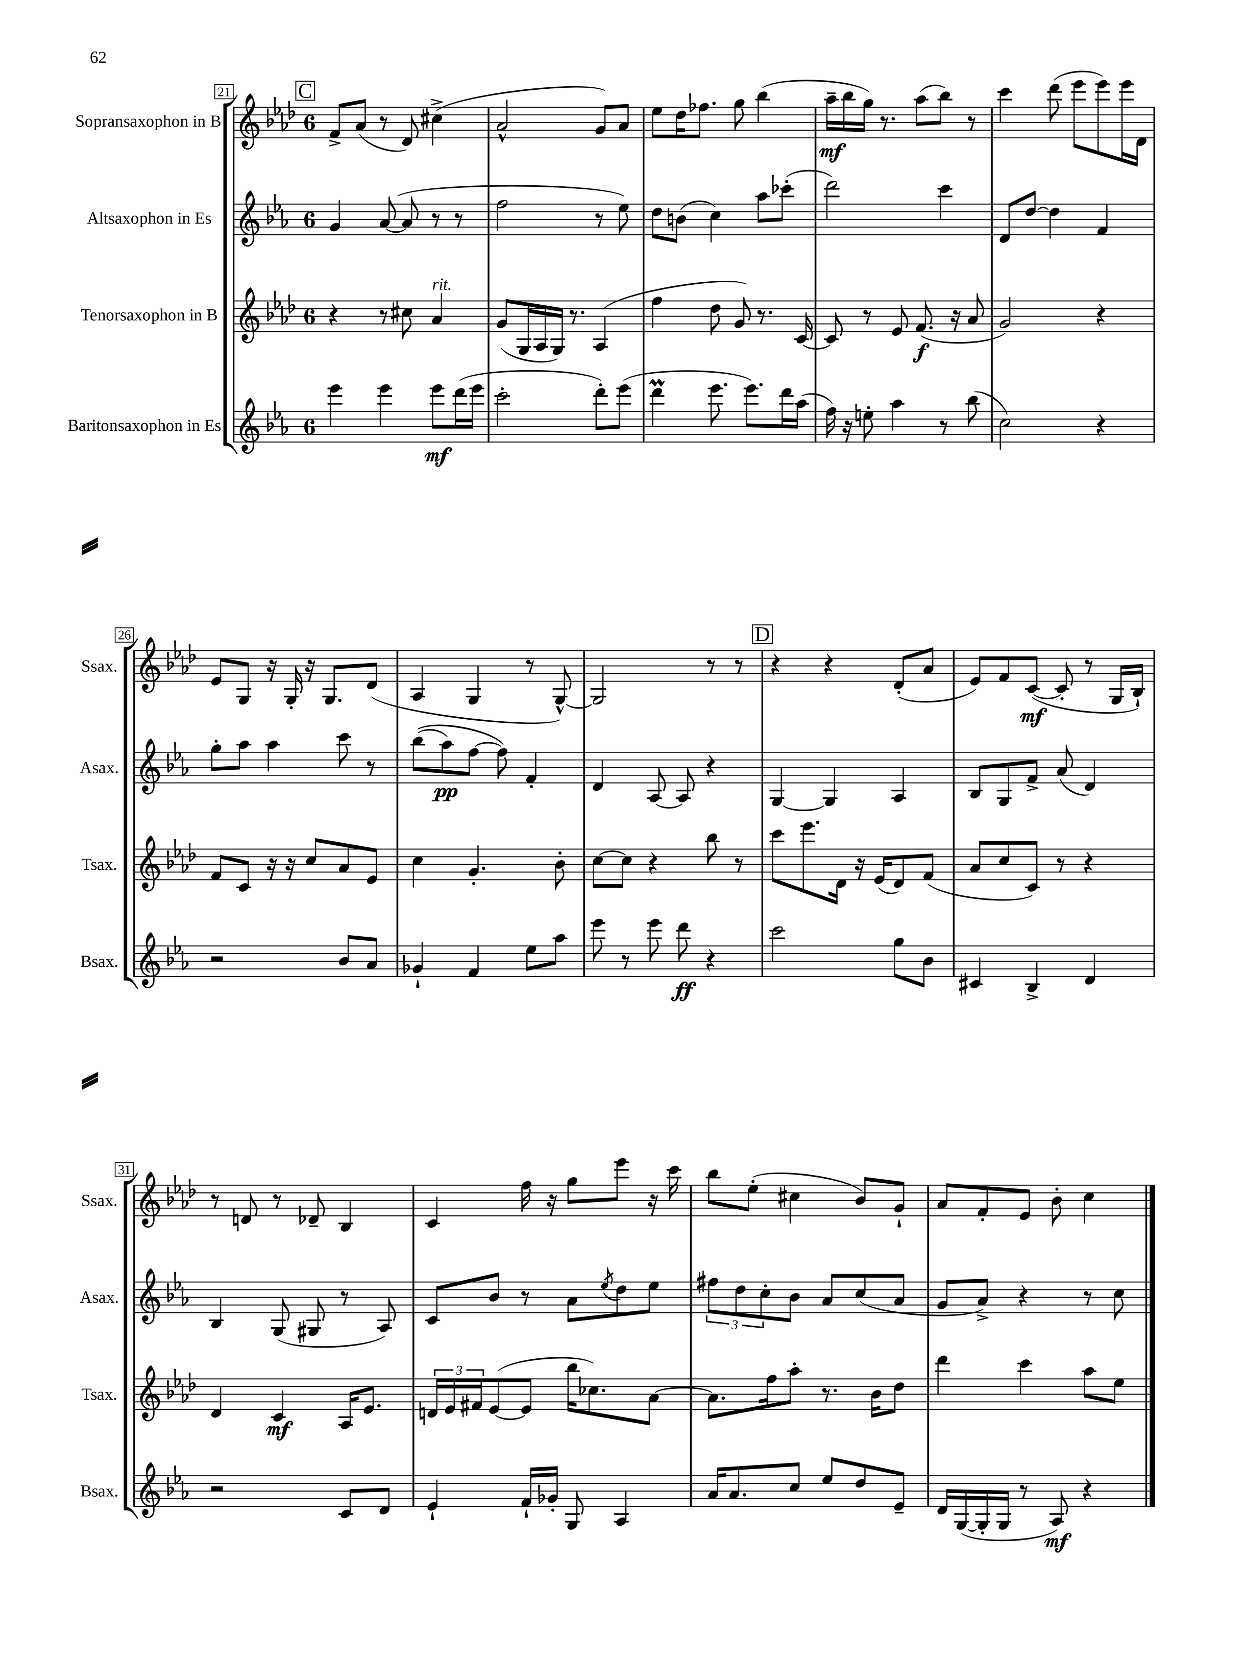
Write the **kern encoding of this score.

**kern	**dynam	**kern	**dynam	**kern	**dynam	**kern	**dynam
*part4	*part4	*part3	*part3	*part2	*part2	*part1	*part1
*staff4	*staff4	*staff3	*staff3	*staff2	*staff2	*staff1	*staff1
*I"Baritonsaxophon in Es	*	*I"Tenorsaxophon in B	*	*I"Altsaxophon in Es	*	*I"Sopransaxophon in B	*
*I'Bsax.	*	*I'Tsax.	*	*I'Asax.	*	*I'Ssax.	*
*clefG2	*	*clefG2	*	*clefG2	*	*clefG2	*
*k[b-e-a-]	*	*k[b-e-a-d-]	*	*k[b-e-a-]	*	*k[b-e-a-d-]	*
*M6/8	*	*M6/8	*	*M6/8	*	*M6/8	*
!!LO:REH:place=s1:t=C
=21	=21	=21	=21	=21	=21	=21	=21
4eee-\	.	4r	.	4g/	.	8f^/L	.
.	.	.	.	.	.	(8a-/J	.
4eee-\	.	8r	.	([8a-/	.	8r	.
.	.	8cc#X\	.	8a-/]	.	8d-/)	.
!	!	!LO:TX:a:i:t=rit.	!	!	!	!	!
8eee-\L	mf	4a-/	.	8r	.	(4cc#X^\	.
(16ddd\L	.	.	.	8r	.	.	.
16eee-\JJ	.	.	.	.	.	.	.
=22	=22	=22	=22	=22	=22	=22	=22
2ccc'\	.	(8g/L	.	2ff\	.	2a-^^/	.
.	.	16G/L	.	.	.	.	.
.	.	16A-/	.	.	.	.	.
.	.	16G/JJ)	.	.	.	.	.
.	.	8.r	.	.	.	.	.
8ddd'\L)	.	(4A-/	.	8r	.	8g/L)	.
(8eee-\J	.	.	.	8ee-\)	.	8a-/J	.
=23	=23	=23	=23	=23	=23	=23	=23
4dddm\	.	4ff\	.	8dd\L	.	8ee-\L	.
.	.	.	.	(8bn\J	.	16dd-\K	.
.	.	.	.	.	.	8.ff-X\J	.
8.eee-\	.	8dd-\	.	4cc\)	.	.	.
.	.	8g/)	.	.	.	8gg\	.
8.eee-\L)	.	.	.	.	.	.	.
.	.	8.r	.	8aa-\L	.	(4bb-\	.
16ddd\L	.	.	.	(8ccc-X'\J	.	.	.
(16aa-\JJ	.	[16c/	.	.	.	.	.
=24	=24	=24	=24	=24	=24	=24	=24
16ff\)	.	8c/]	.	2ddd\)	.	16aa-~\LL	mf
16r	.	.	.	.	.	16bb-\	.
8een'\	.	8r	.	.	.	16gg\JJ)	.
.	.	.	.	.	.	8.r	.
4aa-\	.	8e-/	.	.	.	.	.
.	.	(8.f/	f	.	.	(8aa-\L	.
8r	.	.	.	4ccc\	.	8bb-\J)	.
.	.	16r	.	.	.	.	.
(8bb-\	.	8a-/	.	.	.	8r	.
=25	=25	=25	=25	=25	=25	=25	=25
2cc\)	.	2g/)	.	8d/L	.	4ccc\	.
.	.	.	.	[8dd/J	.	.	.
.	.	.	.	4dd\]	.	(8ddd-\	.
.	.	.	.	.	.	8eee-\L	.
4r	.	4r	.	4f/	.	8eee-\)	.
.	.	.	.	.	.	16eee-\L	.
.	.	.	.	.	.	16d-\JJ	.
!!LO:LB:g=z
=26	=26	=26	=26	=26	=26	=26	=26
2r	.	8f/L	.	8gg'\L	.	8e-/L	.
.	.	8c/J	.	8aa-\J	.	8G/J	.
.	.	16r	.	4aa-\	.	16r	.
.	.	16r	.	.	.	16G'/	.
.	.	8cc/L	.	.	.	16r	.
.	.	.	.	.	.	8.G/L	.
8b-/L	.	8a-/	.	8ccc\	.	.	.
8a-/J	.	8e-/J	.	8r	.	(8d-/J	.
=27	=27	=27	=27	=27	=27	=27	=27
4g-X`/	.	4cc\	.	((8bb-\L	.	4A-/	.
.	.	.	.	8aa-\)	pp	.	.
4f/	.	4.g'/	.	[8ff\J	.	4G/	.
.	.	.	.	8ff\])	.	.	.
8ee-\L	.	.	.	4f'/	.	8r	.
8aa-\J	.	8b-'\	.	.	.	[8G^^/)	.
=28	=28	=28	=28	=28	=28	=28	=28
8eee-\	.	[8cc\L	.	4d/	.	2G/]	.
8r	.	8cc\J]	.	.	.	.	.
8eee-\	.	4r	.	[8A-/	.	.	.
8ddd\	ff	.	.	8A-/]	.	.	.
4r	.	8bb-\	.	4r	.	8r	.
.	.	8r	.	.	.	8r	.
!!LO:REH:place=s1:t=D
=29	=29	=29	=29	=29	=29	=29	=29
2ccc\	.	8ccc\L	.	[4G/	.	4r	.
.	.	8.eee-\	.	.	.	.	.
.	.	.	.	4G/]	.	4r	.
.	.	16d-\Jk	.	.	.	.	.
.	.	16r	.	.	.	.	.
.	.	(16e-/KL	.	.	.	.	.
8gg\L	.	8d-/)	.	4A-/	.	(8d-'/L	.
8b-\J	.	(8f/J	.	.	.	8a-/J	.
=30	=30	=30	=30	=30	=30	=30	=30
4c#X/	.	8a-/L	.	8B-/L	.	8e-/L)	.
.	.	8cc/	.	8G/	.	8f/	.
4B-^/	.	8c/J)	.	8f^/J	.	([8c/J	mf
.	.	8r	.	(8a-/	.	8c'/]	.
4d/	.	4r	.	4d/)	.	8r	.
.	.	.	.	.	.	16G/LL	.
.	.	.	.	.	.	16B-`/JJ)	.
!!LO:LB:g=z
=31	=31	=31	=31	=31	=31	=31	=31
2r	.	4d-/	.	4B-/	.	8r	.
.	.	.	.	.	.	8dn/	.
.	.	4c/	mf	(8G/	.	8r	.
.	.	.	.	8G#X/	.	8d-X~/	.
8c/L	.	16A-/KL	.	8r	.	4B-/	.
.	.	8.e-/J	.	.	.	.	.
8d/J	.	.	.	8A-/)	.	.	.
=32	=32	=32	=32	=32	=32	=32	=32
4e-`/	.	24dn/LL	.	8c/L	.	4c/	.
.	.	24e-/	.	.	.	.	.
.	.	24f#X/J	.	.	.	.	.
.	.	([8e-/	.	8b-/J	.	.	.
16f`/LL	.	8e-/J]	.	8r	.	16ff\	.
16g-X'/JJ	.	.	.	.	.	16r	.
8G/	.	16bb-\KL	.	8a-\L	.	8gg\L	.
.	.	8.cc-X\)	.	.	.	.	.
.	.	.	.	8qee-/	.	.	.
4A-/	.	.	.	8dd\	.	8eee-\J	.
.	.	[8a-\J	.	8ee-\J	.	16r	.
.	.	.	.	.	.	16ccc\	.
=33	=33	=33	=33	=33	=33	=33	=33
16a-/KL	.	8.a-\L]	.	12ff#X\L	.	8bb-\L	.
8.a-/	.	.	.	.	.	.	.
.	.	.	.	12dd\	.	.	.
.	.	.	.	.	.	(8ee-'\J	.
.	.	.	.	12cc'\	.	.	.
.	.	16ff\k	.	.	.	.	.
8cc/J	.	8aa-'\J	.	8b-\J	.	4cc#X\	.
8ee-/L	.	8.r	.	8a-/L	.	.	.
8dd/	.	.	.	(8cc/	.	8b-/L)	.
.	.	16b-\KL	.	.	.	.	.
8e-~/J	.	8dd-\J	.	8a-/J	.	8g`/J	.
=34	=34	=34	=34	=34	=34	=34	=34
16d/LL	.	4ddd-\	.	8g/L	.	8a-/L	.
([16G/	.	.	.	.	.	.	.
16G'/]	.	.	.	8a-^/J)	.	8f'/	.
16G/JJ	.	.	.	.	.	.	.
8r	.	4ccc\	.	4r	.	8e-/J	.
8A-/)	mf	.	.	.	.	8b-'\	.
4r	.	8aa-\L	.	8r	.	4cc\	.
.	.	8ee-\J	.	8cc\	.	.	.
==	==	==	==	==	==	==	==
*-	*-	*-	*-	*-	*-	*-	*-
